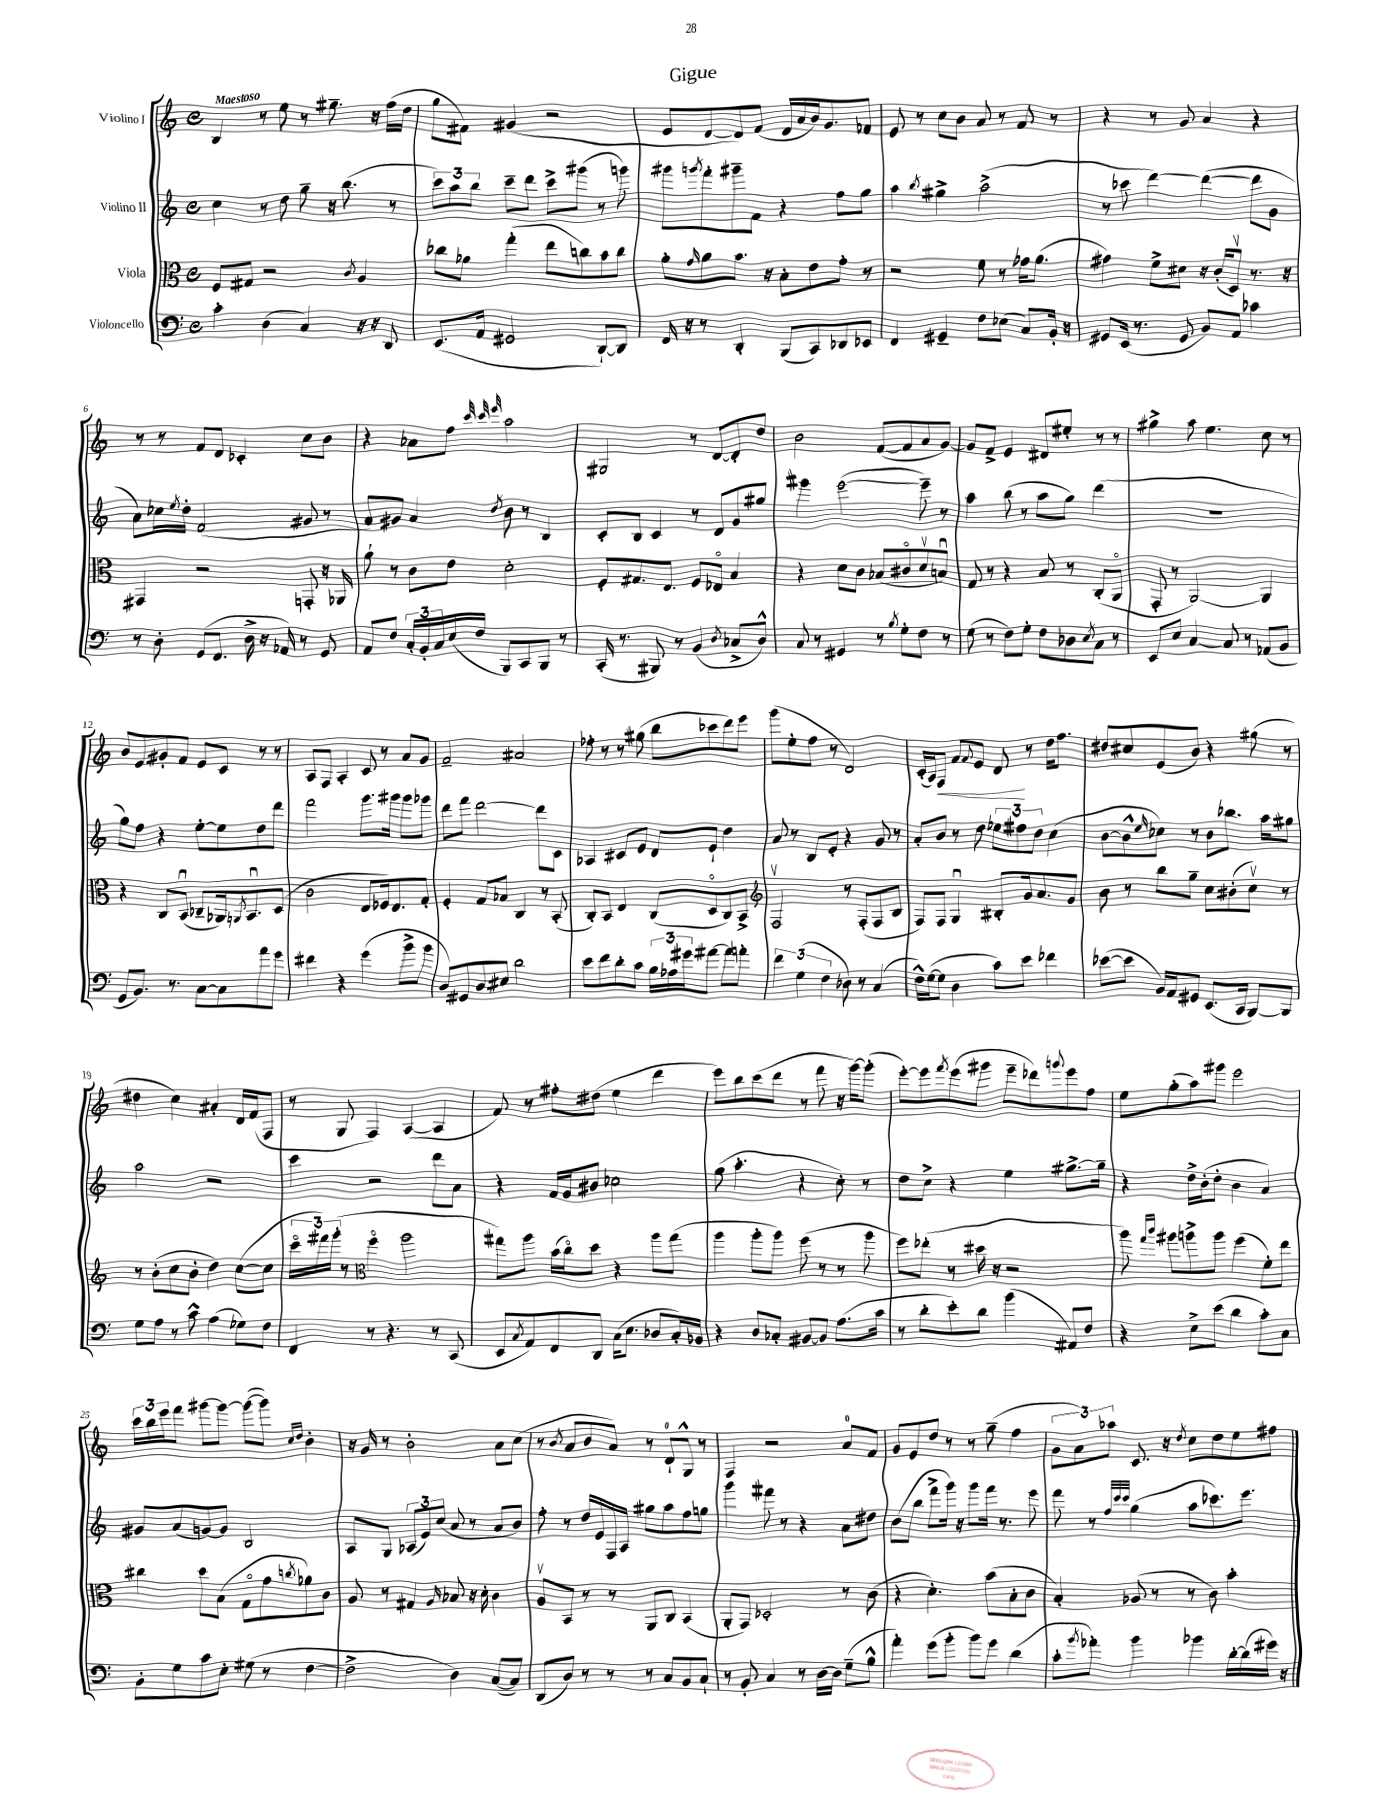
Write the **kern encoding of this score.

**kern	**kern	**kern	**kern
*staff4	*staff3	*staff2	*staff1
*clefF4	*clefC3	*clefG2	*clefG2
*k[]	*k[]	*k[]	*k[]
*M4/4	*M4/4	*M4/4	*M4/4
*met(c)	*met(c)	*met(c)	*met(c)
4c'\	8F/L	4cc\	4B/
.	8G#/J	.	.
(4D\	2r	8r	8r
.	.	8dd\	8ee\
4C/)	.	8gg~\	8r
.	.	16r	8.gg#~\
.	.	(8.bb\	.
.	8qc/	.	.
16r	4A/	.	.
16r	.	.	16r
8DD/	.	8r	(16ff\LL
.	.	.	16dd\JJ
=	=	=	=
(8.EE/L	8cc-\L	12ccc\L)	8gg\L
.	.	12aa\	.
.	8a-\J	.	8f#\J)
.	.	12bb\J	.
16AA/Jk	.	.	.
2GG#/	(4gg'\	8ccc~\L	(4g#/
.	.	8ddd\J	.
.	8ee\L	8ccc^\L	2r
.	8cc\)	(8ggg#\J	.
[8DD`/L)	8b\	8r	.
8DD/]J	8cc\J	8ggg\)	.
=	=	=	=
16FF/	8a'\L	8ggg#\L	8e/L
16r	.	.	.
.	16qqg/	8qggg/	.
8r	8a\	8fff'\	[8d/
4DD'/	8.b\J	8ggg#~\	8d/])
.	.	8f\J	(8f/J
.	16r	.	.
(8BBB/L	8B'\L	4r	16d/LL
.	.	.	16a/
8CC/)	8e\	.	16b/J)
.	.	.	8.g/
8DD-/	8g'\J	8ff\L	.
8EE-/J	8r	8gg\J	8f-/J
=	=	=	=
4FF/	2r	4aa\	8e/
.	.	.	8r
.	.	8qbb/	.
4GG#~/	.	4gg#^\	8cc\L
.	.	.	8b\J
8F\L	8f\	(2aa^\	8a/
(8E-\J	8r	.	8r
8C/L)	16g-\LK	.	8f/
.	(8.a\J	.	.
16BB'/Jk	.	.	8r
16r	.	.	.
=	=	=	=
8GG#/L	4g#\)	8r	4r
(16EE/Jk	.	8ccc-\	.
8.r	.	.	.
.	8f^\L	[4ddd\)	8r
8GG#/	8d#\J	.	8g/
8BB/L)	16r	(4ddd\_	4a/
.	(16c'/LK	.	.
8AA/J	8Dv/J)	.	.
4c-\	8.r	8ddd\]L	4r
.	.	8g\J	.
.	16r	.	.
=	=	=	=
8r	4GG#/	8a\L)	8r
8D'\	.	16cc-\L	8r
.	.	8qee/	.
.	.	16dd'\JJ	.
(8GG/L	2r	(2f/	8f/L
8.FF/J	.	.	8d/J
.	.	.	4c-'/
16D^\	.	.	.
16r	.	.	.
16AA-/)	.	.	.
8r	8GG'/	8g#/	8cc\L
8GG/	16r	8r	8b\J
.	16AA-/	.	.
=	=	=	=
8AA/L	8a`\	8a/L)	4r
8F/J	8r	8g#/J	.
24C'/LL	8c\L	4a/	8a-\L
24BB'/	.	.	.
24C/	.	.	.
(16E/	8e\J	.	8ff\J
16F/JJ	.	.	.
.	.	.	32qqccc/
.	.	.	32qqccc/
.	.	8qdd/	32qqeee/
8BBB/L)	2d'\	8b\	2aa\
8CC/	.	8r	.
8BBB/J	.	4B/	.
8r	.	.	.
=	=	=	=
(16CC'/	8F'/L	8c'/L	2G#/
8.r	.	.	.
.	8.G#/	8B/J	.
8BBB#/)	.	4c/	.
.	8.E/J	.	.
8r	.	.	.
(4BB/	8F/L	8r	8r
.	8E-o/J	8d/L	[8d/L
8qD/	.	.	.
8C-^/L	4B/	8g/	8d'/]
8D^^/J)	.	8gg#/J	8dd/J
=	=	=	=
8C/	4r	4ggg#\	2b\
8r	.	.	.
4GG#/	8d\L	([2eee\	.
.	8c\J	.	.
8r	(8B-/L	.	([8f/L
8qB/	.	.	.
8G'\L	8c#o/	.	8f/]
8F\J	8dv/	8eee~\])	8a/
8r	8Bu/J)	8r	[8g/J)
=	=	=	=
(8G\	8G/	4aa\	8g/]L
8r	8r	.	8f^/J
8F\L)	4r	(8bb\	4e/
8G'\J	.	8r	.
8F\L	8B/	8aa\L	8d#/L
8D-\	8r	8gg\J)	8ee#'/J
8qE/	.	.	.
8C\J	(8C'/L	(4ddd\	8r
8r	8AAo/J	.	8r
=	=	=	=
8EE/L	8GG'/	1r	4gg#^\
8E/J	8r	.	.
[4C/	[2AA/)	.	8aa\
.	.	.	4.ee\
8C/]	.	.	.
8r	.	.	.
(8AA-/L	4AA/]	.	8cc\
8BB/J	.	.	8r
=	=	=	=
8GG/L	4r	8gg\L)	8b/L
8.BB/J)	.	8ff\J	8e/
.	8C/L	4r	8g#'/
8.r	.	.	.
.	(8BBu/J	.	8f/J
[8C\L	8C-~/L	[8ee'\L	8e/L
8C\]	16AA-/k)	8ee\]	8c/J
.	8qAA/	.	.
.	8.BBu/	.	.
8a\	.	8dd\	8r
8g\J	(8D/J	8ddd\J	8r
=	=	=	=
4f#\	2c\	2fff\	8A/L
.	.	.	8F/J
4r	.	.	4A'/
(4g\	8E/L	8.ggg\L	8c/
.	16F-/k)	.	8r
.	8.E/	16ggg#\Jk	.
8b^\L	.	8ggg#\L	8a/L
8b\J	8G'/J	8ggg-\J	8g/J
=	=	=	=
8D/L)	4F'/	8ddd\L	2f~/
8GG#/	.	8fff\J	.
8D/	8G/L	[2ddd\	.
8E#/J	8B-/J	.	.
2d\	4C/	.	2a#/
.	8r	8ddd\]L	.
.	(8BB'/	8c\J	.
=	=	=	=
8e\L	8C'/L)	4A-/	8ff-'\
8f\	8BB/J	.	8r
8d'\	4E/	8c#/L	8r
8c\J	.	8e/J	(8gg#\
24B\LL	(8C/L	8d/L	8bb\L
24A-\	.	.	.
24g#\J	.	.	.
[8a#\J	8Do/	8e`/J	8ccc-\
8a#\]L	8C/)	4dd\	8ddd\)
8a'\J	8BB^/J	.	8eee\J
=	=	=	=
*	*clefG2	*	*
6f\	2Fv/	8a/	(8ggg\L
.	.	8r	8ee'\
(6G\	.	.	.
.	.	8B/L	8ff\J
6F\	.	.	.
.	.	8e'/J	8r
8D-\)	8r	4r	2d/)
8r	(8F'/L	.	.
(4C/	8F/	8g/	.
.	8B/J	8r	.
=	=	=	=
16F^^\LL)	8F/L)	8a'/L	(16c'/LL
([16G\J	.	.	16A/J)
8G\]J	8F/J	8b/J	8F/J
4D\	4Gu/	8r	8f/L
.	.	.	8qqf/
.	.	8dd\	8e/J
8c\L)	8B#'/L	12ee-\L	8d/
.	.	12ff#\	.
8e\J	16g/k	.	8r
.	.	12dd\J	.
.	8.a/	.	.
4f-\	.	(4cc\	16dd\LK
.	.	.	8.ff\J
.	8g/J	.	.
=	=	=	=
([8e-\L	8b\	[8b\L	8dd#/L
8e-\]J	8r	8b^^\]	8cc#/
.	.	16qqee/	.
16BB/LL)	8bb\L	8cc-\J)	(8e/
16AA/J	.	.	.
8GG#/J	8gg~\J	8r	8b/J)
(8.EE/L	8cc\L	8b\L	4r
.	(8b#'\	8.bb-\J	.
16CC/Jk	.	.	.
[8BBB/L)	8ccv\J)	.	(8gg#\
.	.	16aa\LK	.
8BBB/]J	8r	8gg#\J	8r
=	=	=	=
8G\L	8r	2aa\	4dd#\
8A\J	(8b'\L	.	.
8r	8cc\	.	4cc\)
8c^^\	8b'\J	.	.
(4A\	4dd\)	2r	4a#'/
8G-\L)	([8cc\L	.	16d/LL
.	.	.	(16f/J
8F\J	8cc\]J	.	8F/J
=	=	=	=
4FF/	24ccco\LL	4ccc\	8r
.	24fff#\)	.	.
.	(24ggg'\JJ	.	.
.	8r	.	8G/
*	*clefC3	*	*
8r	4ffo\	2r	4F/)
4.r	.	.	.
.	2aa\	.	([4A/
8r	.	8ddd\L	4A/]
(8CC/	.	8a\J	.
=	=	=	=
8EE/L	8gg#\L)	4r	8f/)
8qC/	.	.	.
8AA/)	8aa\J	.	8r
8FF/	(16b\LL	16f/LL	8ff#'\L
.	16cco\J)	16g/J	.
8DD/J	8dd\J	8b#/J	(8dd#\J
(16C\LK	4r	2cc-\	4ee\
8.E\J	.	.	.
8D-/L	8aa\L	.	4ddd\
16C'/L)	(8gg#\J	.	.
16BB-/JJ	.	.	.
=	=	=	=
4r	4aa\	(8gg\	8eee\L)
.	.	4.aa'\	8bb\
8D/L	8aa'\L	.	(8ccc\
8C-'/J	8aa\J)	.	8ddd\J
[8BB#/L	(8ff\	4r	8r
8BB#/]J	8r	.	8fff\
(8.A\L	8r	8cc'\)	16r
.	.	.	[16ggg\LK)
.	8aa\	8r	(8ggg'\]J
16c\Jk	.	.	.
=	=	=	=
8r	8ff\L)	8dd\L	[8eee'\L)
8d'\L	(8ee-'\J	8cc^\J	8eee\]
.	.	.	8qfff/
8e'\)	8r	4r	(8eee\
8d\J	16dd#\	.	8ggg#\J
.	16r	.	.
(4b\	2r	4ee\	8eee~\L
.	.	.	8ddd-\)
.	.	.	8qqggg/
8AA#/L)	.	[8.gg#^\L	8eee\
8F/J	.	.	8ff\J
.	.	16gg#~\]Jk	.
=	=	=	=
4r	8aa\)	4r	8ee\L
.	16qqgg/LL	.	.
.	16qqccc/JJ	.	.
.	8aa#\L	.	(8gg'\
8E^\L	8aa^\	16dd^\LL	8aa\)
.	.	(16b'\J	.
(8e\J	8aa\J	8dd'\J	8ggg#\J
4d\	(4ff\	4b\	2eee\
8c'\L)	8f'\L)	4a/)	.
8C\J	8ee\J	.	.
=	=	=	=
8BB'\L	4cc#\	8g#/L	24ccc\LL
.	.	.	24bb\
.	.	.	24eee\J
8G\	.	(8a/	8fff\J
8c\	8dd\L	[8g/)	[8ggg#\L
8E'\J	(8B\J	8g/]J	8ggg#\_J
(8G#\	8Go\L	2B/	(8ggg#\_L
8r	8g\	.	8ggg#\]J)
.	.	.	16qqcc/LL
.	8qcc/	.	16qqdd/JJ
[4F\	8a-\)	.	4b'\
.	8c\J	.	.
=	=	=	=
2F^\]	8A/	8A/L	16r
.	.	.	16g/
.	8r	8G/J	8r
.	4G#/	(12A-/L	2b'\
.	.	12e/)	.
.	.	(12cc/J	.
.	16qqA/	.	.
4D\)	8B-/	8a/	.
.	16r	8r	.
.	16d'\	.	.
([8C/L	4c\	8a/L	8a\L
8C/]J)	.	8b/J)	(8cc\J
=	=	=	=
(8DD/L	8Av/L	8ff'\	8r
.	.	.	8qb/
8D/J)	8BB/J	8r	8a/L
8r	8r	16dd/LL	8b/
.	.	16e/	.
8r	8r	16F/	8a/J)
.	.	16A/JJ	.
8r	8AA/L	8gg#\L	8r
8C/L	8C/J	8aa\	8d`/L
8BB/	(4BB/	8ff\	8G^^/J
8C`/J	.	8gg\J	8r
=	=	=	=
8r	8AA'/L	4ggg\	4F/
8BB'/	8GG/J)	.	.
4C/	2D-'/	8fff#\	2r
.	.	8r	.
8r	.	4r	.
[16D\LL	.	.	.
16D\]JJ	.	.	.
(8G~\L	8r	8a\L	8a/L
8B^^\J	(8c\	8dd#\J	8f/J
=	=	=	=
4a'\)	4r	(8b\L	8g/L
.	.	8bb\J	8e/
(8g\L	4.d'\)	8fff^\L	8dd/J
8b'\J	.	16ggg\Jk)	8r
.	.	16r	.
8b\L)	.	8ggg\L	8r
8g\J	(8b\L	16fff\Jk	(8gg~\
.	.	8.r	.
(4d\	8B'\	.	4ff\
.	8c\J	8eee\	.
=	=	=	=
8c'\L	4B'/)	8fff\	12g\L
.	.	.	12a\)
8qb/	.	.	.
8a-'\J)	.	8r	.
.	.	.	12aa-\J
.	.	32qqff/LLL	.
.	.	32qqccc/	.
.	.	32qqccc/JJJ	.
4b\	(8A-/	(4gg\	8.c/
.	8r	.	.
.	.	.	16r
.	.	.	8qdd/
4b-\	8r	8aa\L	8cc\L
.	8c\)	8.ccc-\)	8dd\
[16d'\LL	4b'\	.	8ee\
(16d\]	.	8.eee\J	.
16g#\JJ)	.	.	8ff#\J
16r	.	.	.
==	==	==	==
*-	*-	*-	*-
